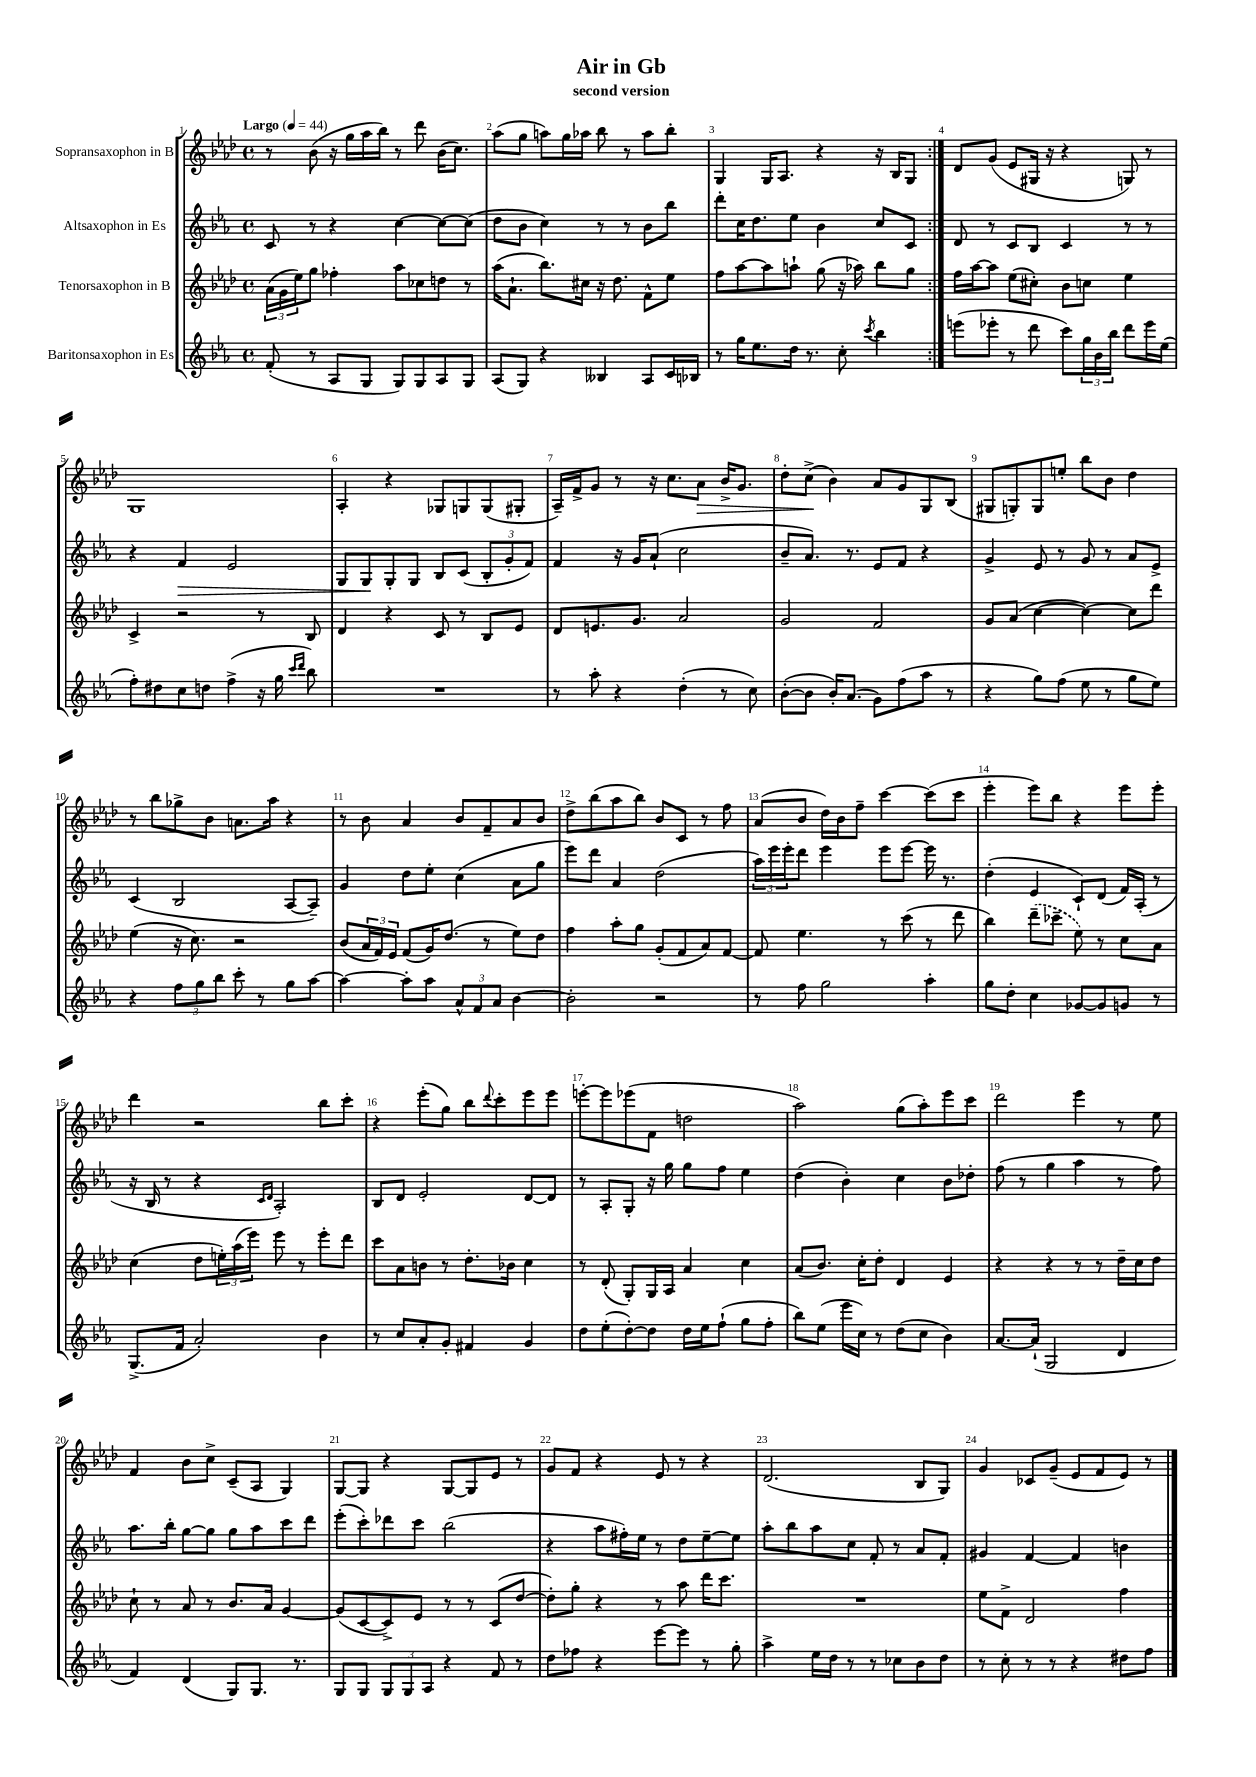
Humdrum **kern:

**kern	**kern	**kern	**dynam	**kern	**dynam
*part4	*part3	*part2	*part2	*part1	*part1
*staff4	*staff3	*staff2	*staff2	*staff1	*staff1
*I"Baritonsaxophon in Es	*I"Tenorsaxophon in B	*I"Altsaxophon in Es	*	*I"Sopransaxophon in B	*
*clefG2	*clefG2	*clefG2	*	*clefG2	*
*k[b-e-a-]	*k[b-e-a-d-]	*k[b-e-a-]	*	*k[b-e-a-d-]	*
*M4/4	*M4/4	*M4/4	*	*M4/4	*
*met(c)	*met(c)	*met(c)	*	*met(c)	*
*MM44	*MM44	*MM44	*	*MM44	*
=1	=1	=1	=1	=1	=1
!	!	!	!	!LO:TX:a:B:t=Largo	!
(8f'/	(24a-\LL	8c/	.	8r	.
.	24g\	.	.	.	.
.	24ee-\J)	.	.	.	.
8r	8gg\J	8r	.	(8b-\	.
8A-/L	4ff-X'\	4r	.	16r	.
.	.	.	.	16gg\LL	.
8G/J	.	.	.	16aa-\	.
.	.	.	.	16bb-\JJ)	.
8G/L)	8aa-\L	[4cc\	.	8r	.
8G/	8cc-X\	.	.	8ddd-\	.
8A-/	8ddn\J	8cc\L_	.	(16b-\KL	.
.	.	.	.	8.cc\J)	.
8G/J	8r	(8cc\J]	.	.	.
=2	=2	=2	=2	=2	=2
(8A-/L	(16aa-\KL	8dd\L	.	(8aa-\L	.
.	8.a-`\J	.	.	.	.
8G/J)	.	8b-\J	.	8gg\J	.
4r	8.bb-\L)	4cc\)	.	8aan\L)	.
.	.	.	.	16gg\L	.
.	16cc#X\Jk	.	.	16aa-X\JJ	.
4B--X/	16r	8r	.	8bb-\	.
.	8.dd-\	.	.	.	.
.	.	8r	.	8r	.
8A-/L	8f^^\L	8b-\L	.	8aa-\L	.
16c/L	8ee-\J	8bb-\J	.	8bb-'\J	.
16B-X/JJ	.	.	.	.	.
=3	=3	=3	=3	=3	=3
8r	8ff\L	8ddd'\L	.	4G/	.
16gg\KL	[8aa-\	16cc\K	.	.	.
8.ee-\	.	8.dd\	.	.	.
.	8aa-\]	.	.	16G/KL	.
.	.	.	.	8.A-/J	.
16dd\Jk	8aan`\J	8ee-\J	.	.	.
8.r	.	.	.	.	.
.	(8gg\	4b-\	.	4r	.
8cc'\	16r	.	.	.	.
.	16aa-X\)	.	.	.	.
8qccc/	.	.	.	.	.
4bb-\	8bb-\L	8cc/L	.	16r	.
.	.	.	.	16B-/KL	.
.	8gg\J	8c/J	.	8G/J	.
=4:|!	=4:|!	=4:|!	=4:|!	=4:|!	=4:|!
(8eeen\L	16ff\LL	8d/	.	8d-/L	.
.	[16aa-\J	.	.	.	.
8eee-X'\J	8aa-\J]	8r	.	(8g/J	.
8r	(8ee-\L	8c/L	.	8e-/L	.
8ddd\	8cc#X'\J)	8B-/J	.	16G#X/Jk	.
.	.	.	.	16r	.
8ccc\L)	8b-\L	4c/	.	4r	.
24gg\L	8ccn\J	.	.	.	.
24b-\	.	.	.	.	.
24bb-\JJ	.	.	.	.	.
8ddd\L	4ee-\	8r	.	8Gn/)	.
16eee-\L	.	8r	.	8r	.
(16ee-\JJ	.	.	.	.	.
!!LO:LB:g=z
=5	=5	=5	=5	=5	=5
8ff'\L)	4c^/	4r	.	1G	.
8dd#X\	.	.	.	.	.
!	!	!	!LO:HP:b	!	!
8cc\	2r	4f/	>	.	.
8ddn\J	.	.	.	.	.
(4ff^\	.	2e-/	.	.	.
16r	8r	.	.	.	.
16gg\	.	.	.	.	.
16qqccc/LL	.	.	.	.	.
16qqddd/JJ	.	.	.	.	.
8bb-\)	8B-/	.	.	.	.
=6	=6	=6	=6	=6	=6
1r	4d-/	8G/L	.	4A-'/	.
.	.	8G/	.	.	.
.	4r	8G'/	]	4r	.
.	.	8G/J	.	.	.
.	8c/	8B-/L	.	8G-X/L	.
.	8r	(8c/J	.	8Gn/	.
.	8B-/L	12B-'/L	.	(8G/	.
.	.	12g'/	.	.	.
.	8e-/J	.	.	8G#X'/J	.
.	.	12f/J)	.	.	.
=7	=7	=7	=7	=7	=7
8r	8d-/L	4f/	.	16A-~/LL)	.
.	.	.	.	16f^/J	.
8aa-'\	8.en/	.	.	8g/J	.
4r	.	16r	.	8r	.
.	8.g/J	16g/KL	.	.	.
.	.	(8a-`/J	.	16r	.
.	.	.	.	8.cc\L	.
(4dd'\	2a-/	2cc\	.	.	.
!	!	!	!	!	!LO:HP:b
.	.	.	.	8a-\J	>
8r	.	.	.	16b-^/KL	.
.	.	.	.	8.g/J	.
8cc\)	.	.	.	.	.
=8	=8	=8	=8	=8	=8
([8b-'\L	2g/	8b-~/L	.	8dd-'\L	.
8b-\J]	.	8.a-/J)	.	(8cc^\J	.
16b-'/KL)	.	.	.	4b-\)	]
(8.a-/J	.	8.r	.	.	.
8g\L)	2f/	8e-/L	.	8a-/L	.
(8ff\	.	8f/J	.	8g/	.
8aa-\J	.	4r	.	8G/	.
8r	.	.	.	(8B-/J	.
=9	=9	=9	=9	=9	=9
4r	8g/L	4g^/	.	8G#X/L	.
.	(8a-/J	.	.	8Gn'/)	.
8gg\L)	[4cc\	8e-/	.	8G/	.
(8ff\J	.	8r	.	8een'/J	.
8ee-\	4cc\_)	8g/	.	8bb-\L	.
8r	.	8r	.	8b-\J	.
8gg\L	8cc\L]	8a-/L	.	4dd-\	.
8ee-\J)	8ddd-\J	8e-^/J	.	.	.
!!LO:LB:g=z
=10	=10	=10	=10	=10	=10
4r	(4ee-\	(4c/	.	8r	.
.	.	.	.	8bb-\L	.
12ff\L	16r	2B-/	.	8gg-X^\	.
.	8.cc\)	.	.	.	.
12gg\	.	.	.	.	.
.	.	.	.	8b-\J	.
12bb-\J	.	.	.	.	.
8ccc'\	2r	.	.	8.an\L	.
8r	.	.	.	.	.
.	.	.	.	16aa-\Jk	.
8gg\L	.	[8A-/L	.	4r	.
[8aa-\J	.	8A-~/J])	.	.	.
=11	=11	=11	=11	=11	=11
4aa-\_	(8b-/L	4g/	.	8r	.
.	24a-/L	.	.	8b-\	.
.	24f/)	.	.	.	.
.	24e-/JJ	.	.	.	.
8aa-'\L]	(8f/L	8dd\L	.	4a-/	.
8aa-\J	16g/K)	8ee-'\J	.	.	.
.	(8.dd-/J	.	.	.	.
12a-^^/L	.	(4cc\	.	8b-/L	.
12f/	.	.	.	.	.
.	8r	.	.	8f~/	.
12a-/J	.	.	.	.	.
[4b-\	8ee-\L)	8a-\L	.	8a-/	.
.	8dd-\J	8gg\J	.	8b-/J	.
=12	=12	=12	=12	=12	=12
2b-'\]	4ff\	8eee-\L)	.	8dd-^\L	.
.	.	8ddd\J	.	(8bb-\	.
.	8aa-'\L	4a-/	.	8aa-\	.
.	8gg\J	.	.	8bb-\J)	.
2r	(8g'/L	(2dd\	.	8b-/L	.
.	8f/	.	.	8c/J	.
.	8a-/)	.	.	8r	.
.	[8f/J	.	.	8ff\	.
=13	=13	=13	=13	=13	=13
8r	8f/]	24aa-\LL)	.	(8a-/L	.
.	.	24eee-\	.	.	.
.	.	24eee-'\J	.	.	.
8ff\	4.ee-\	8ddd\J	.	8b-/J	.
2gg\	.	4eee-\	.	16dd-\LL)	.
.	.	.	.	16b-\J	.
.	.	.	.	8ff~\J	.
.	8r	8eee-\L	.	[4ccc\	.
.	(8ccc\	[8eee-\J	.	.	.
4aa-'\	8r	16eee-\]	.	(8ccc\L]	.
.	.	8.r	.	.	.
.	8ddd-\	.	.	8ccc\J	.
=14	=14	=14	=14	=14	=14
8gg\L	4bb-\)	(4dd'\	.	4eee-'\	.
8dd'\J	.	.	.	.	.
4cc\	(8ddd-~\L	4e-/	.	8eee-\L)	.
.	8ccc-X~\J	.	.	8bb-\J	.
[8g-X/L	8ee-\)	8c`/L)	.	4r	.
8g-/]	8r	(8d/J	.	.	.
8gn/J	8cc\L	16f/LL)	.	8eee-\L	.
.	.	(16A-'/JJ	.	.	.
8r	8a-\J	8r	.	8eee-'\J	.
!!LO:LB:g=z
=15	=15	=15	=15	=15	=15
(8.G^/L	(4cc\	16r	.	4ddd-\	.
.	.	16B-/	.	.	.
.	.	8r	.	.	.
16f/Jk	.	.	.	.	.
2a-'/)	8dd-\L	4r	.	2r	.
.	24een'\L)	.	.	.	.
.	(24aa-\	.	.	.	.
.	24eee-\JJ)	.	.	.	.
.	.	16qqc/LL	.	.	.
.	.	16qqd/JJ	.	.	.
.	8eee-\	2A-'/)	.	.	.
.	8r	.	.	.	.
4b-\	8eee-'\L	.	.	8bb-\L	.
.	8ddd-\J	.	.	8ccc'\J	.
=16	=16	=16	=16	=16	=16
8r	8ccc\L	8B-/L	.	4r	.
8cc/L	8a-\	8d/J	.	.	.
8a-'/	8bn\J	2e-'/	.	(8eee-'\L	.
8g'/J	8r	.	.	8gg\J)	.
4f#X/	8.dd-'\L	.	.	8bb-\L	.
.	.	.	.	8qqddd-/	.
.	.	.	.	8ccc'\	.
.	16b-X\Jk	.	.	.	.
4g/	4cc\	[8d/L	.	8eee-\	.
.	.	8d/J]	.	8eee-\J	.
=17	=17	=17	=17	=17	=17
8dd\L	8r	8r	.	[8eeen'\L	.
(8ee-'\	(8d-'/	8A-'/L	.	8eee\]	.
[8dd'\)	8G'/L)	8G'/J	.	(8eee-X\	.
8dd\J]	16G/L	16r	.	8f\J	.
.	16A-/JJ	16gg\	.	.	.
16dd\LL	4a-/	8gg\L	.	2ddn\	.
16ee-\J	.	.	.	.	.
(8ff`\J	.	8ff\J	.	.	.
8gg\L	4cc\	4ee-\	.	.	.
8ff'\J	.	.	.	.	.
=18	=18	=18	=18	=18	=18
8bb-\L)	(8a-/L	(4dd\	.	2aa-\)	.
(8ee-\J	8.b-/J)	.	.	.	.
16eee-\LL	.	4b-'\)	.	.	.
16cc\JJ)	16cc'\KL	.	.	.	.
8r	8dd-'\J	.	.	.	.
(8dd\L	4d-/	4cc\	.	(8gg\L	.
8cc\J	.	.	.	8aa-'\)	.
4b-\)	4e-/	8b-\L	.	8eee-\	.
.	.	8dd-X'\J	.	8ccc\J	.
=19	=19	=19	=19	=19	=19
[8.a-/L	4r	(8ff\	.	2ddd-\	.
.	.	8r	.	.	.
(16a-`/Jk]	.	.	.	.	.
2G/	4r	4gg\	.	.	.
.	8r	4aa-\	.	4eee-\	.
.	8r	.	.	.	.
4d/	16dd-~\LL	8r	.	8r	.
.	16cc\J	.	.	.	.
.	8dd-\J	8ff\)	.	8ee-\	.
!!LO:LB:g=z
=20	=20	=20	=20	=20	=20
4f/)	8cc`\	8.aa-\L	.	4f/	.
.	8r	.	.	.	.
.	.	16bb-'\Jk	.	.	.
(4d/	8a-/	[8gg\L	.	8b-\L	.
.	8r	8gg\J]	.	8cc^\J	.
8G/L)	8.b-/L	8gg\L	.	(8c~/L	.
8.G/J	.	8aa-\	.	8A-/J	.
.	16a-/Jk	.	.	.	.
.	[4g/	8ccc\	.	4G/)	.
8.r	.	.	.	.	.
.	.	8ddd\J	.	.	.
=21	=21	=21	=21	=21	=21
8G/L	(8g/L]	(8eee-'\L	.	[8G/L	.
8G/J	[8c/	8ccc'\)	.	8G/J]	.
12G/L	8c^/])	8ddd-X\	.	4r	.
12G/	.	.	.	.	.
.	8e-/J	8ccc\J	.	.	.
12A-/J	.	.	.	.	.
4r	8r	(2bb-\	.	[8G/L	.
.	8r	.	.	8G/]	.
8f/	(8c/L	.	.	8e-/J	.
8r	[8dd-/J	.	.	8r	.
=22	=22	=22	=22	=22	=22
8dd\L	8dd-'\L])	4r	.	8g/L	.
8ff-X\J	8gg'\J	.	.	8f/J	.
4r	4r	8aa-\L	.	4r	.
.	.	16ff#X'\L)	.	.	.
.	.	16ee-\JJ	.	.	.
[8eee-\L	8r	8r	.	8e-/	.
8eee-\J]	8aa-\	8dd\L	.	8r	.
8r	16ddd-\KL	[8ee-~\	.	4r	.
.	8.ccc\J	.	.	.	.
8gg'\	.	8ee-\J]	.	.	.
=23	=23	=23	=23	=23	=23
4aa-^\	1r	8aa-'\L	.	(2.d-/	.
.	.	8bb-\	.	.	.
16ee-\LL	.	8aa-\	.	.	.
16dd\JJ	.	.	.	.	.
8r	.	8cc\J	.	.	.
8r	.	8f'/	.	.	.
8cc-X\L	.	8r	.	.	.
8b-\	.	8a-/L	.	8B-/L	.
8dd\J	.	8f'/J	.	8G/J)	.
=24	=24	=24	=24	=24	=24
8r	8ee-\L	4g#X/	.	4g/	.
8cc'\	8f^\J	.	.	.	.
8r	2d-/	[4f/	.	8c-X/L	.
8r	.	.	.	(8g~/J	.
4r	.	4f/]	.	8e-/L	.
.	.	.	.	8f/	.
8dd#X\L	4ff\	4bn\	.	8e-/J)	.
8ff\J	.	.	.	8r	.
==	==	==	==	==	==
*-	*-	*-	*-	*-	*-
